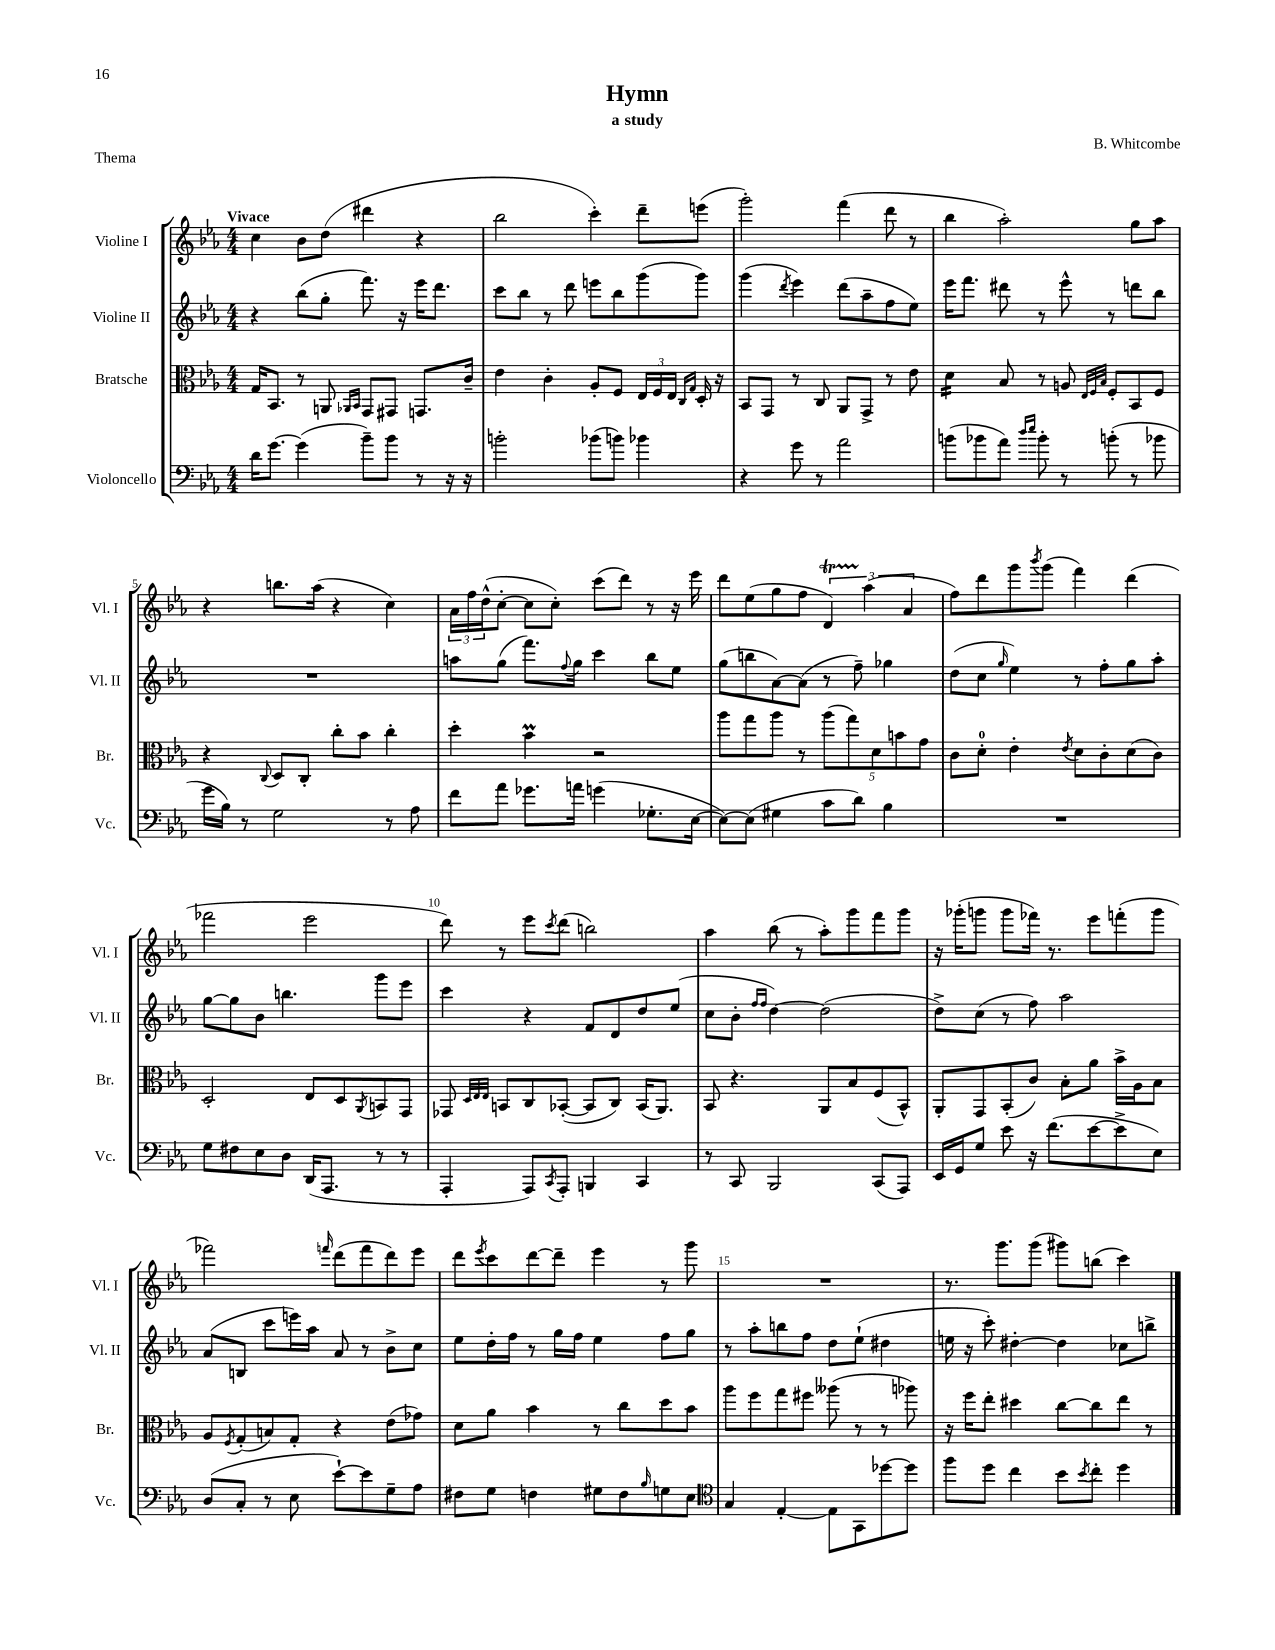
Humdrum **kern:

**kern	**kern	**kern	**kern
*part4	*part3	*part2	*part1
*staff4	*staff3	*staff2	*staff1
*I"Violoncello	*I"Bratsche	*I"Violine II	*I"Violine I
*I'Vc.	*I'Br.	*I'Vl. II	*I'Vl. I
*clefF4	*clefC3	*clefG2	*clefG2
*k[b-e-a-]	*k[b-e-a-]	*k[b-e-a-]	*k[b-e-a-]
*M4/4	*M4/4	*M4/4	*M4/4
=1	=1	=1	=1
!	!	!	!LO:TX:a:B:t=Vivace
16d\KL	16G/KL	4r	4cc\
[8.g\J	8.BB-/J	.	.
(4g\]	8r	(8bb-\L	8b-\L
.	8AAn/	8gg'\J	(8dd\J
.	16qqAA-X/LL	.	.
.	16qqBB-/JJ	.	.
8b-~\L)	8GG/L	8.fff\)	4ddd#X\
8b-\J	8GG#X/J	.	.
.	.	16r	.
8r	8.GGn/L	16eee-\KL	4r
.	.	8.ddd\J	.
16r	.	.	.
16r	16c~/Jk	.	.
=2	=2	=2	=2
2bn'\	4e-\	8ccc\L	2bb-\
.	.	8bb-\J	.
.	4c'\	8r	.
.	.	8ddd\	.
(8b-X\L	8A-'/L	8eeen\L	4ccc'\)
8bn\J)	8F/J	8bb-\	.
4b-X\	24E-/LL	(8ggg\	8ddd~\L
.	24F/	.	.
.	24E-/JJ	.	.
.	16qqC/LL	.	.
.	16qqG/JJ	.	.
.	16D'/	8ggg\J)	(8eeen\J
.	16r	.	.
=3	=3	=3	=3
4r	8BB-/L	(4ggg\	2ggg'\)
.	8GG/J	.	.
.	.	8qddd/	.
8g\	8r	4eee-\)	.
8r	8C/	.	.
2a-\	8AA-/L	(8ddd\L	(4fff\
.	8GG^/J	8aa-~\	.
.	8r	8ff\	8ddd\
.	8e-\	8ee-\J)	8r
=4	=4	=4	=4
*	*tremolo	*	*
(8bn\L	16d\LL	16eee-\KL	4bb-\
.	16d\	8.fff\J	.
8b-X\	16d\	.	.
.	16d\JJ	.	.
*	*Xtremolo	*	*
8a-\J)	8B-/	8ddd#X\	2aa-'\)
16qqdd/LL	.	.	.
16qqee-/JJ	.	.	.
8b-'\	8r	8r	.
8r	8An/	8eee-^^\	.
.	32qqE-/LLL	.	.
.	32qqF/	.	.
.	32qqB-/JJJ	.	.
(8bn'\	8F'/L	8r	.
8r	8BB-/	8dddn\L	8gg\L
8b-X\	8F/J	8bb-\J	8aa-\J
!!LO:LB:g=z
=5	=5	=5	=5
16g\LL	4r	1r	4r
16B-\JJ)	.	.	.
8r	.	.	.
.	8qqC/	.	.
2G\	8D/L	.	8.bbn\L
.	8C'/J	.	.
.	.	.	(16aa-\Jk
.	8cc'\L	.	4r
.	8b-\J	.	.
8r	4cc'\	.	4cc\)
8A-\	.	.	.
=6	=6	=6	=6
8f\L	4dd'\	8aan\L	24a-\LL
.	.	.	24ff\
.	.	.	(24dd^^\J
8a-\J	.	(8gg\J	[8cc'\J
8.g-X\L	4b-M\	8.fff\L)	8cc\L]
.	.	.	8cc'\J)
.	.	8qqff/	.
16an\Jk	.	16gg\Jk	.
(4gn\	2r	4ccc\	(8ccc\L
.	.	.	8ddd\J)
8.G-X'\L	.	8bb-\L	8r
.	.	8ee-\J	16r
[16E-\Jk	.	.	16eee-\
=7	=7	=7	=7
8E-\L_)	8aa-\L	(8gg\L	8ddd\L
(8E-\J]	8gg\	8bbn\	(8ee-\
4G#X\	8aa-\J	[8a-\)	8gg\
.	8r	(8a-\J]	8ff\J
8c\L	(10aa-\L	8r	6dt/)
.	10gg\)	.	.
8d\J)	.	8ff~\)	.
.	.	.	(6aa-\
.	10d\	.	.
4B-\	.	4gg-X\	.
.	10bn\	.	.
.	.	.	6a-/
.	10g\J	.	.
=8	=8	=8	=8
1r	8c\L	(8dd\L	8ff\L)
.	8d'\J	8cc\J	8ddd\
.	.	16qqgg/	.
.	4e-'\	4ee-\)	8ggg\
.	.	.	8qbbb-/
.	.	.	(8ggg\J
.	8qe-/	.	.
.	8d\L	8r	4fff\)
.	8c'\	8ff'\L	.
.	(8d\	8gg\	(4ddd\
.	8c\J)	8aa-'\J	.
!!LO:LB:g=z
=9	=9	=9	=9
8G\L	2D'/	[8gg\L	2fff-X\
8F#X\	.	8gg\]	.
8E-\	.	8b-\J	.
8D\J	.	4.bbn\	.
(16DD/KL	8E-/L	.	2eee-\
8.AAA-/J	.	.	.
.	8D/	.	.
.	8qAA-/	.	.
8r	8BBn/	8ggg\L	.
8r	8GG/J	8eee-\J	.
=10	=10	=10	=10
4AAA-'/	8GG-X/	4ccc\	8ddd\)
.	32qqD/LLL	.	.
.	32qqE-/	.	.
.	32qqE-/JJJ	.	.
.	8BBn/L	.	8r
8AAA-/L)	8C/	4r	8eee-\L
8qCC/	.	.	8qccc/
8AAA-'/J	([8BB-X'/J	.	(8ddd\J
4BBBn/	8BB-/L]	8f/L	2bbn\)
.	8C/J)	8d/	.
4CC/	(16BB-/KL	8dd/	.
.	8.AA-/J)	.	.
.	.	(8ee-/J	.
=11	=11	=11	=11
8r	8BB-/	8cc\L	4aa-\
8CC/	4.r	8b-'\J	.
.	.	16qqff/LL	.
.	.	16qqff/JJ	.
2BBB-/	.	[4dd\)	(8bb-\
.	.	.	8r
.	8AA-/L	(2dd\]	8aa-'\L)
.	8B-/	.	8ggg\
(8CC/L	(8F/	.	8fff\
8AAA-/J)	8BB-^^/J)	.	8ggg\J
=12	=12	=12	=12
16EE-/LL	8AA-'/L	8dd^\L)	16r
16GG/J	.	.	(16ggg-X'\KL
8G/J	8GG/	(8cc\J	8gggn\J
8e-\	(8BB-'/	8r	8ggg\L
16r	8c/J)	8ff\)	16fff-X\Jk)
(8.f\L	.	.	8.r
.	8B-'\L	2aa-\	.
[8e-\	8a-\J	.	8eee-\L
8e-^\]	16b-^\LL	.	(8fffn'\
.	16A-\J	.	.
8E-\J)	8B-\J	.	8ggg\J
!!LO:LB:g=z
=13	=13	=13	=13
(8D/L	8A-/L	(8a-/L	2fff-X\)
.	8qF/	.	.
8C'/J	(8G'/	8Bn/J	.
8r	8Bn/)	8ccc\L	.
8E-\	8G'/J	16eeen\L)	.
.	.	16aa-\JJ	.
.	.	.	16qqfffn/
[8e-`\L)	4r	8a-/	(8ddd\L
8e-\]	.	8r	8fff\
8G~\	(8e-\L	8b-^\L	8ddd\)
8A-\J	8g-X\J)	8cc\J	8eee-\J
=14	=14	=14	=14
8F#X\L	8d\L	8ee-\L	8ddd\L
.	.	.	8qeee-/
8G\J	8a-\J	16dd'\L	8ccc\
.	.	16ff\JJ	.
4Fn\	4b-\	8r	[8ddd\
.	.	16gg\LL	8ddd~\J]
.	.	16ff\JJ	.
8G#X\L	8r	4ee-\	4eee-\
8F\	8cc\L	.	.
16qqB-/	.	.	.
8Gn\	8dd\	8ff\L	8r
8E-\J	8b-\J	8gg\J	8ggg\
=15	=15	=15	=15
*clefC4	*	*	*
4G/	8aa-\L	8r	1r
.	8ff\	8aa-'\L	.
[4E-'/	8gg\	8bbn\	.
.	8ff#X\J	8ff\J	.
8E-\L]	(8aa--X\	8dd\L	.
8GG\	8r	(8ee-`\J	.
[8dd-X\	8r	4dd#X\	.
8dd-\J]	8aa-X\)	.	.
=16	=16	=16	=16
8ff\L	16r	16een\	8.r
.	16ff\KL	16r	.
8dd\J	8ee-'\J	8ccc'\)	.
.	.	.	8.ggg\L
4cc\	4dd#X\	[4dd#X'\	.
.	.	.	(8ggg\J
8b-\L	[8cc\L	4dd#\]	8ggg#X\L)
8qb-/	.	.	.
8cc'\J	8cc\]	.	(8bbn\J
4dd\	8ee-\J	8cc-X\L	4ccc\)
.	8r	8bbn^\J	.
==	==	==	==
*-	*-	*-	*-
